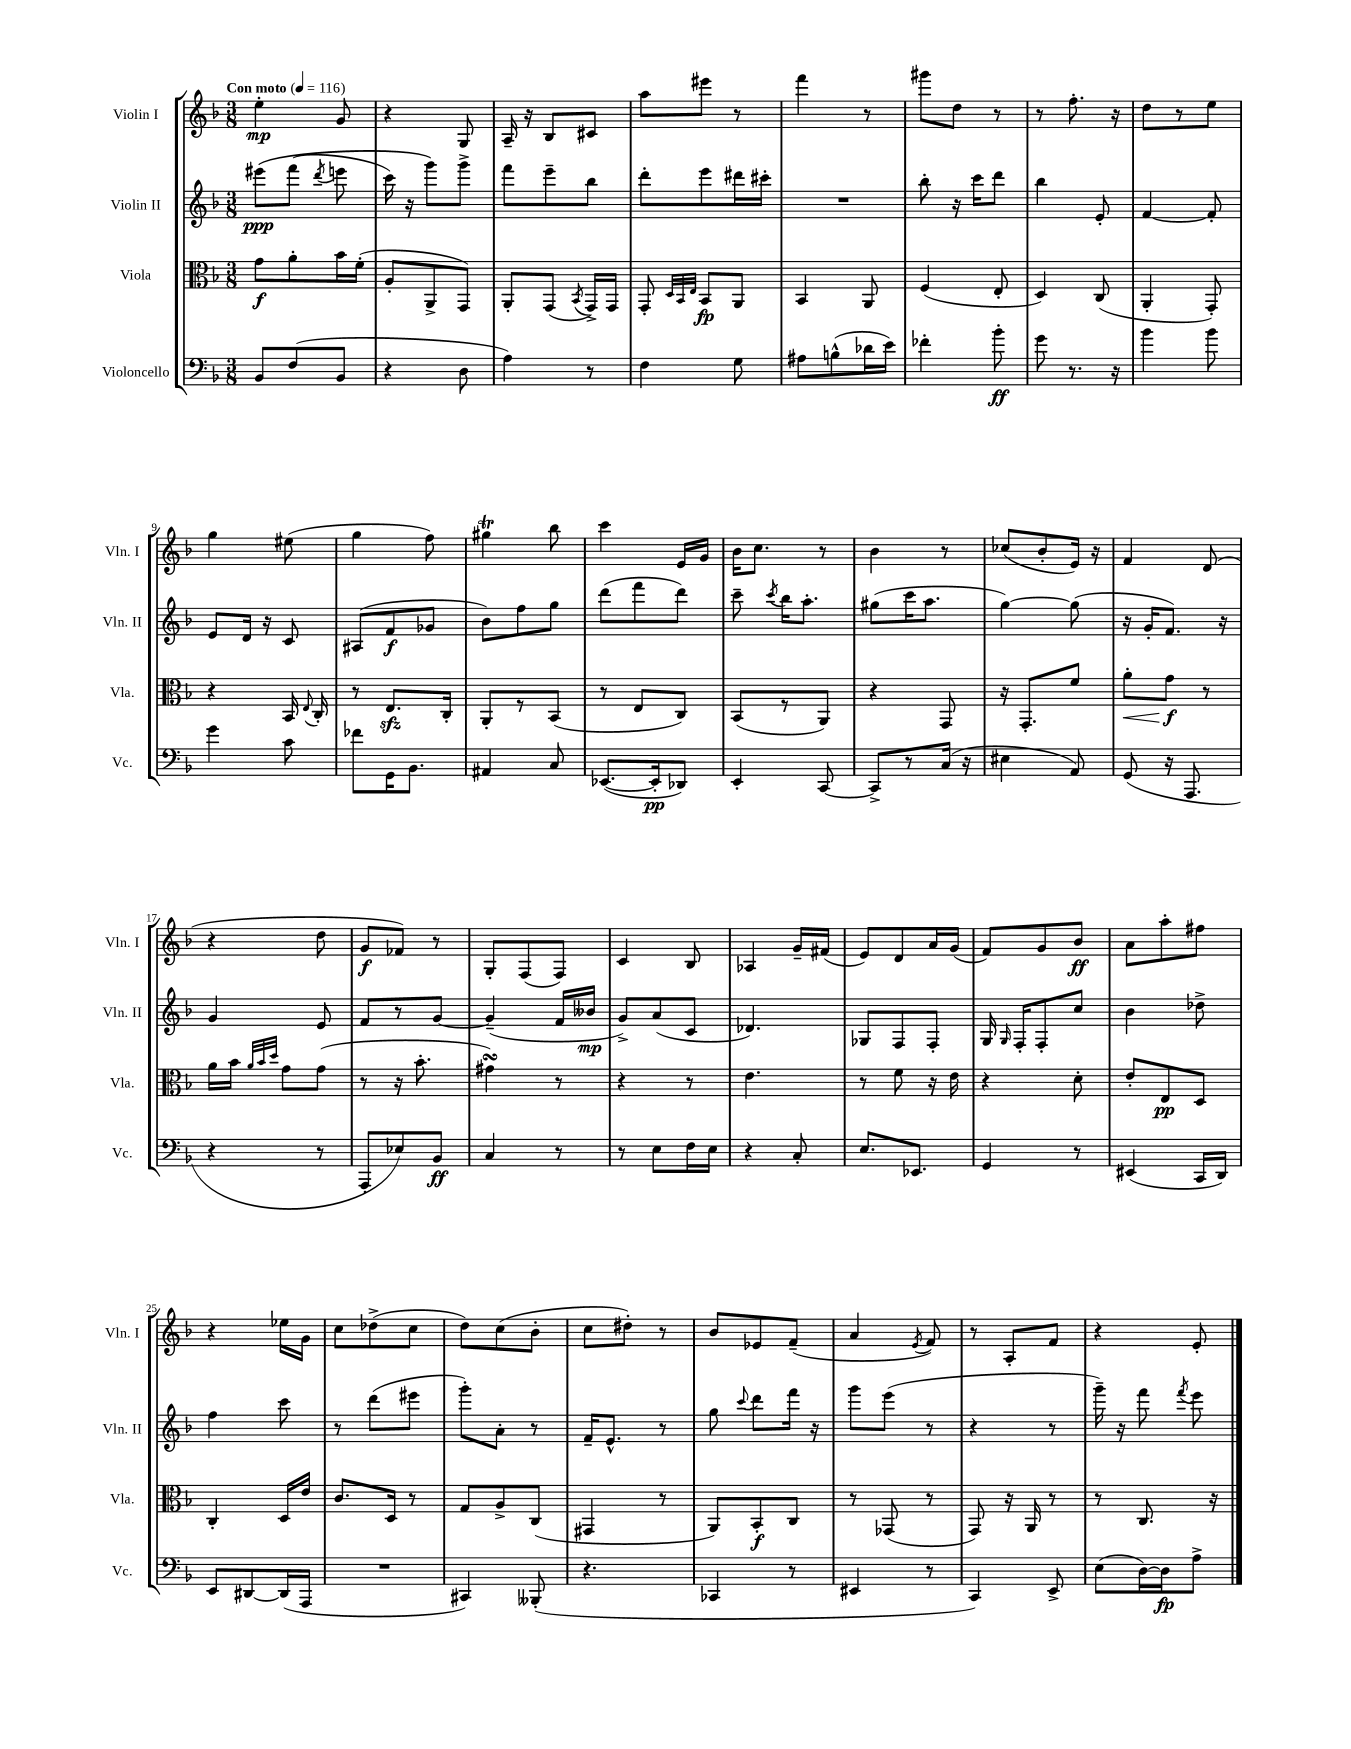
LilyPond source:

<<
\new StaffGroup <<
\new Staff = "s0" \with { instrumentName = "Violin I" shortInstrumentName = "Vln. I" } {
    \clef treble \key f \major \numericTimeSignature \time 3/8 \tempo "Con moto" 4 = 116
    \autoBeamOff e''4-.\mp g'8 |
    r4 g8 |
    a16-- r16 bes8[ cis'8] |
    a''8[ eis'''8] r8 |
    f'''4 r8 |
    gis'''8[ d''8] r8 |
    r8 f''8.-. r16 |
    d''8[ r8 e''8] |
    g''4 eis''8( |
    g''4 f''8) |
    gis''4\trill bes''8 |
    c'''4 e'16[ g'16] |
    bes'16[ c''8.] r8 |
    bes'4 r8 |
    ces''8[( bes'8-. e'16]) r16 |
    f'4 d'8( |
    r4 d''8 |
    g'8[\f fes'8]) r8 |
    g8[-. f8( f8]) |
    c'4 bes8 |
    aes4 g'16[-- fis'16]( |
    e'8[) d'8 a'16 g'16]( |
    f'8[) g'8 bes'8]\ff |
    a'8[ a''8-. fis''8] |
    r4 ees''16[ g'16] |
    c''8[ des''8->( c''8] |
    d''8[) c''8( bes'8]-. |
    c''8[ dis''8]-.) r8 |
    bes'8[ ees'8 f'8]--( |
    a'4 \acciaccatura { e'8 } f'8) |
    r8 a8[-. f'8] |
    r4 e'8-. \bar "|." |
}
\new Staff = "s1" \with { instrumentName = "Violin II" shortInstrumentName = "Vln. II" } {
    \clef treble \key f \major \numericTimeSignature \time 3/8
    \autoBeamOff eis'''8[\ppp\( f'''8]( \acciaccatura { d'''8 } e'''8 |
    c'''16) r16 g'''8[\) g'''8]-> |
    f'''8[ e'''8-- bes''8] |
    d'''8[-. e'''8 dis'''16 cis'''16]-. |
    R4. |
    bes''8-. r16 c'''16[ d'''8] |
    bes''4 e'8-. |
    f'4~ f'8-. |
    e'8[ d'16] r16 c'8 |
    ais8[( f'8\f ges'8] |
    bes'8[) f''8 g''8] |
    d'''8[( f'''8 d'''8]) |
    c'''8-- \acciaccatura { c'''8 } bes''16[ a''8.]-. |
    gis''8[( c'''16 a''8.] |
    g''4~) g''8( |
    r16 g'16[-. f'8.]) r16 |
    g'4 e'8 |
    f'8[ r8 g'8]~ |
    g'4--( f'16[ beses'16]\mp |
    g'8[->) a'8( c'8] |
    des'4.) |
    ges8[ f8 f8]-. |
    g16 \grace { g16 } f16[-. f8-. c''8] |
    bes'4 des''8-> |
    f''4 c'''8 |
    r8 d'''8[( eis'''8] |
    g'''8[-.) a'8]-. r8 |
    f'16[-- e'8.]-^ r8 |
    g''8 \appoggiatura { c'''8 } d'''8[ f'''16] r16 |
    g'''8[ e'''8]( r8 |
    r4 r8 |
    g'''16--) r16 f'''8 \acciaccatura { f'''8 } e'''8 \bar "|." |
}
\new Staff = "s2" \with { instrumentName = "Viola" shortInstrumentName = "Vla." } {
    \clef alto \key f \major \numericTimeSignature \time 3/8
    \autoBeamOff g'8[\f a'8-. bes'16 f'16]-.( |
    a8[-. a,8-> g,8]) |
    a,8[-. g,8]( \acciaccatura { bes,8 } g,16[->) g,16] |
    g,8-. \grace { d32[ bes,32 e32] } bes,8[\fp a,8] |
    bes,4 a,8 |
    f4( e8-. |
    d4) c8( |
    a,4-. g,8-.) |
    r4 bes,16 \appoggiatura { e8 } c16-. |
    r8 e8.[\sfz c16]-. |
    a,8[-. r8 bes,8]( |
    r8 e8[ c8]) |
    bes,8[( r8 a,8]) |
    r4 g,8 |
    r16 g,8.[-. f'8] |
    a'8[-.\< g'8]\f\! r8 |
    a'16[ bes'16] \grace { a'32[ bes'32 d''32] } g'8[ g'8]( |
    r8 r16 bes'8.-. |
    gis'4\turn) r8 |
    r4 r8 |
    e'4. |
    r8 f'8 r16 e'16 |
    r4 d'8-. |
    e'8[-. e8\pp d8] |
    c4-. d16[ e'16] |
    c'8.[ d16] r8 |
    g8[ a8-> c8]( |
    gis,4 r8 |
    a,8[) bes,8-.\f c8] |
    r8 ges,8( r8 |
    g,8) r16 a,16 r8 |
    r8 c8. r16 \bar "|." |
}
\new Staff = "s3" \with { instrumentName = "Violoncello" shortInstrumentName = "Vc." } {
    \clef bass \key f \major \numericTimeSignature \time 3/8
    \autoBeamOff bes,8[ f8( bes,8] |
    r4 d8 |
    a4) r8 |
    f4 g8 |
    ais8[ b8-^( des'16 e'16]) |
    fes'4-. bes'8-.\ff |
    g'8 r8. r16 |
    bes'4 bes'8 |
    g'4 c'8 |
    fes'8[ g,16 bes,8.] |
    ais,4 c8 |
    ees,8.[~( ees,16-.\pp des,8]) |
    e,4-. c,8~ |
    c,8[-> r8 c16]( r16 |
    eis4 a,8) |
    g,8( r16 a,,8. |
    r4 r8 |
    a,,8[-. ees8) bes,8]\ff |
    c4 r8 |
    r8 e8[ f16 e16] |
    r4 c8-. |
    e8.[ ees,8.] |
    g,4 r8 |
    eis,4( c,16[ d,16]) |
    e,8[ dis,8~ dis,16( a,,16] |
    R4. |
    cis,4) beses,,8-.( |
    r4. |
    ces,4 r8 |
    eis,4 r8 |
    c,4) e,8-> |
    e8[( d16~) d16\fp a8]-> \bar "|." |
}
>>
>>
